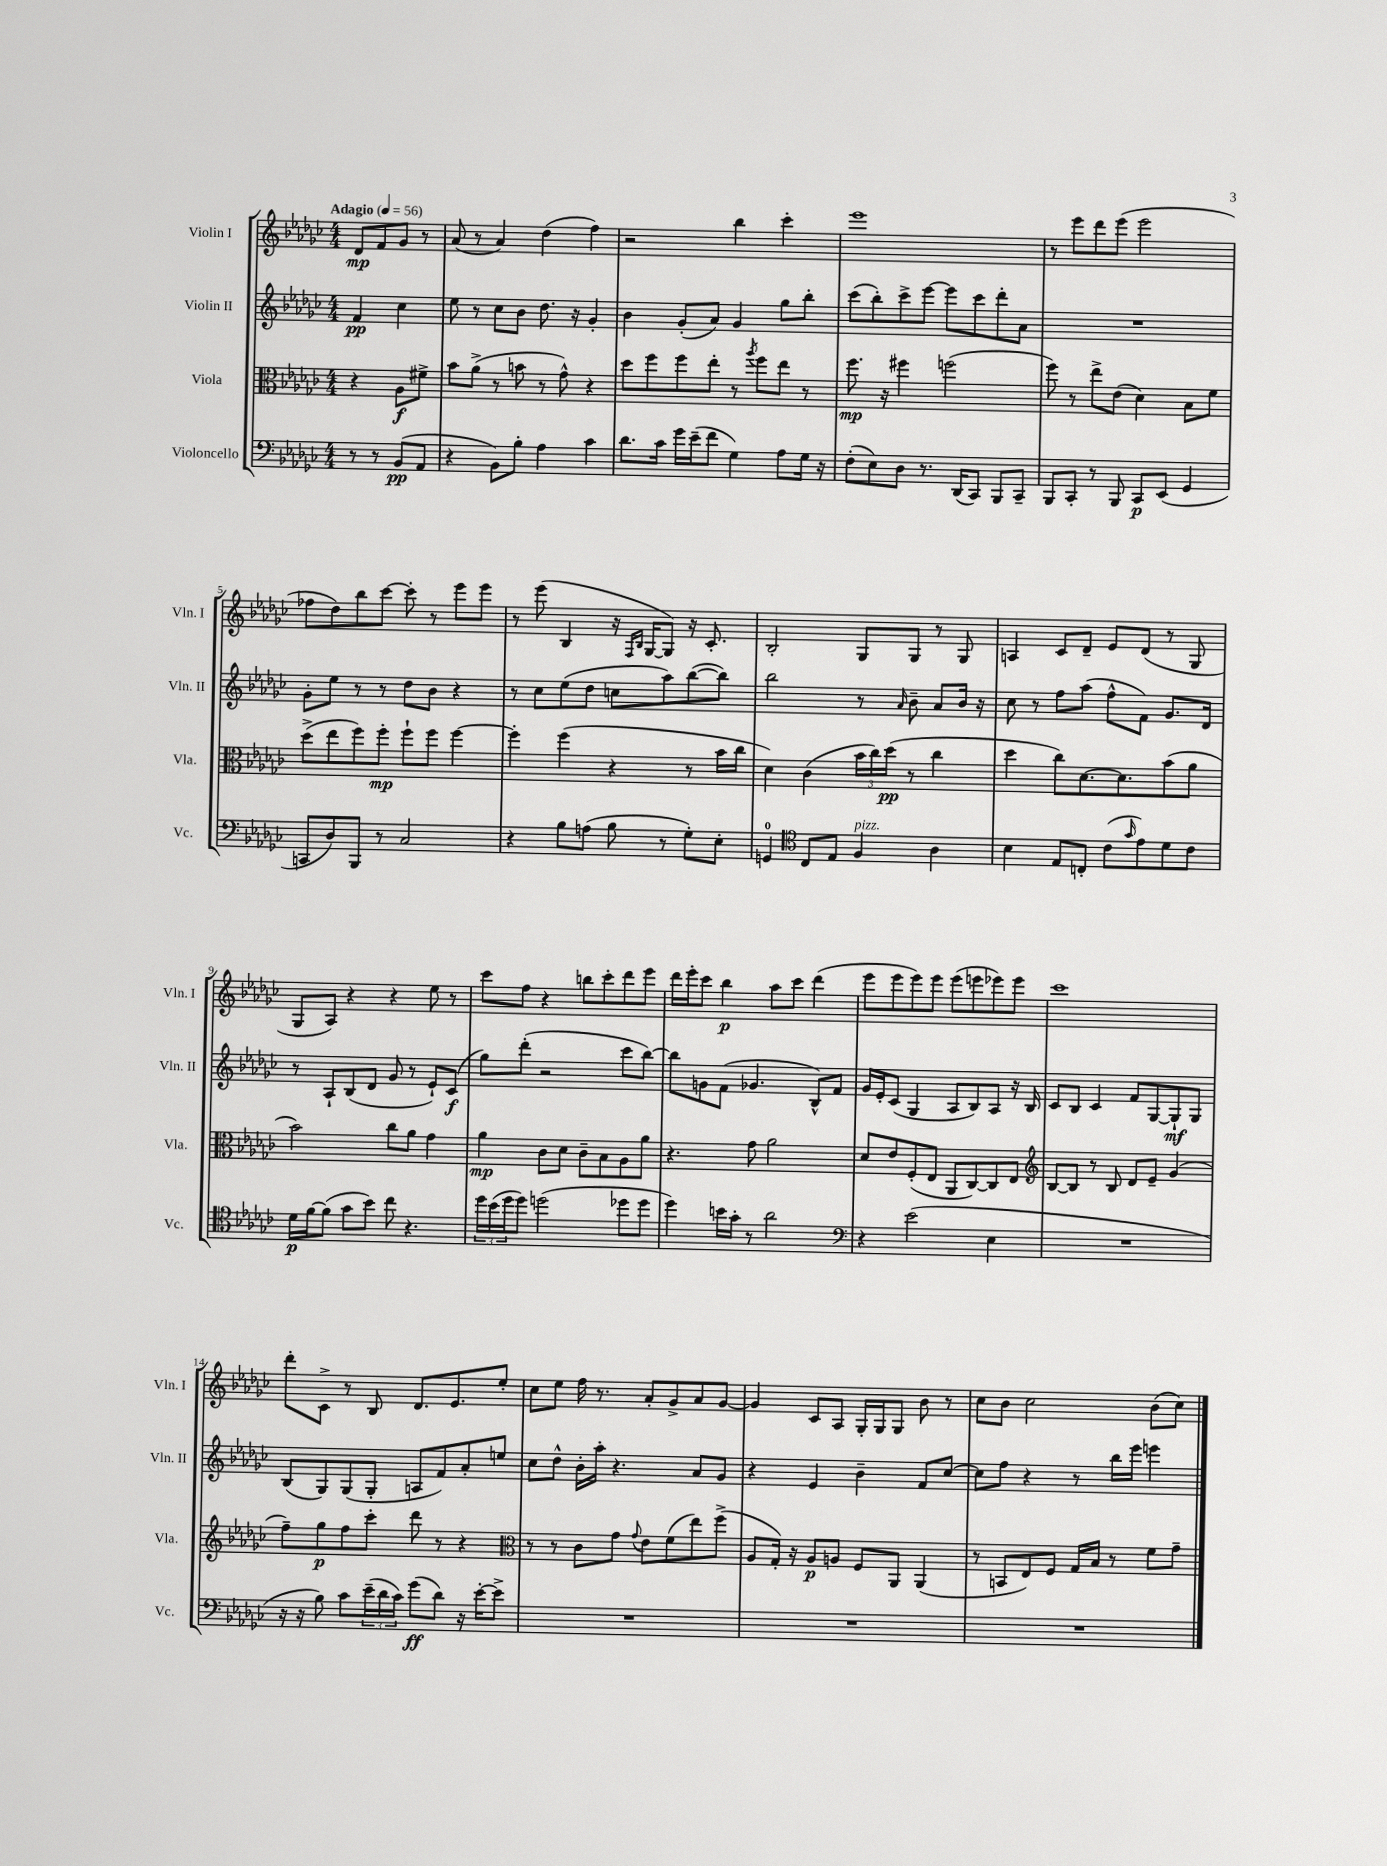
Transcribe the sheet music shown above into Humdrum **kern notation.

**kern	**dynam	**kern	**dynam	**kern	**dynam	**kern	**dynam
*part4	*part4	*part3	*part3	*part2	*part2	*part1	*part1
*staff4	*staff4	*staff3	*staff3	*staff2	*staff2	*staff1	*staff1
*I"Violoncello	*	*I"Viola	*	*I"Violin II	*	*I"Violin I	*
*I'Vc.	*	*I'Vla.	*	*I'Vln. II	*	*I'Vln. I	*
*clefF4	*	*clefC3	*	*clefG2	*	*clefG2	*
*k[b-e-a-d-g-c-]	*	*k[b-e-a-d-g-c-]	*	*k[b-e-a-d-g-c-]	*	*k[b-e-a-d-g-c-]	*
*M4/4	*	*M4/4	*	*M4/4	*	*M4/4	*
*MM56	*	*MM56	*	*MM56	*	*MM56	*
=	=	=	=	=	=	=	=
!	!	!	!	!	!	!LO:TX:a:B:t=Adagio	!
8r	.	4r	.	4f/	pp	8d-/L	mp
8r	.	.	.	.	.	8f/	.
(8BB-/L	pp	8A-\L	f	4cc-\	.	8g-/J	.
8AA-/J	.	8f#X^\J	.	.	.	8r	.
=1	=1	=1	=1	=1	=1	=1	=1
4r	.	8b-\L	.	8ee-\	.	(8a-/	.
.	.	(8a-^\J	.	8r	.	8r	.
8BB-\L)	.	8r	.	8cc-\L	.	4a-/)	.
8B-'\J	.	8bn\	.	8b-\J	.	.	.
4A-\	.	8r	.	8.dd-\	.	(4dd-\	.
.	.	8g-^^\)	.	.	.	.	.
.	.	.	.	16r	.	.	.
4c-\	.	4r	.	4g-'/	.	4ff\)	.
=2	=2	=2	=2	=2	=2	=2	=2
8.d-\L	.	8dd-\L	.	4b-\	.	2r	.
.	.	8ff\	.	.	.	.	.
16c-\Jk	.	.	.	.	.	.	.
16g-\LL	.	8ff\	.	(8g-'/L	.	.	.
(16e-~\J	.	.	.	.	.	.	.
8f\J	.	8ee-'\J	.	8a-/J)	.	.	.
4G-\)	.	8r	.	4g-/	.	4bb-\	.
.	.	8qaa-/	.	.	.	.	.
.	.	8ff\L	.	.	.	.	.
8A-\L	.	8ee-\J	.	8gg-\L	.	4ccc-'\	.
16G-\Jk	.	8r	.	8bb-'\J	.	.	.
16r	.	.	.	.	.	.	.
=3	=3	=3	=3	=3	=3	=3	=3
(8F'\L	.	8.ff\	mp	(8ccc-\L	.	1eee-	.
8E-\)	.	.	.	8bb-'\)	.	.	.
.	.	16r	.	.	.	.	.
8D-\J	.	4ff#X\	.	8ccc-^\	.	.	.
8.r	.	.	.	[8eee-\J	.	.	.
.	.	(2ffn\	.	8eee-\L]	.	.	.
(16DD-/KL	.	.	.	.	.	.	.
8CC-/J)	.	.	.	8ccc-\	.	.	.
8BBB-/L	.	.	.	8ddd-'\	.	.	.
8CC-~/J	.	.	.	8a-\J	.	.	.
=4	=4	=4	=4	=4	=4	=4	=4
8BBB-/L	.	8ff\)	.	1r	.	8r	.
8CC-'/J	.	8r	.	.	.	8eee-\L	.
8r	.	8ee-^\L	.	.	.	8ddd-\	.
8BBB-/	.	(8e-\J	.	.	.	(8eee-\J	.
8CC-/L	p	4d-\)	.	.	.	2eee-\	.
(8EE-/J	.	.	.	.	.	.	.
4GG-/	.	8B-\L	.	.	.	.	.
.	.	8f\J	.	.	.	.	.
!!LO:LB:g=z
=5	=5	=5	=5	=5	=5	=5	=5
8CCn/L	.	(8dd-^\L	.	8g-'\L	.	8ff-X\L	.
8D-/)	.	8ee-\	.	8ee-\J	.	8dd-\)	.
8BBB-/J	.	8ff\)	.	8r	.	8bb-\	.
8r	.	8ff'\J	mp	8r	.	[8ccc-\J	.
2C-/	.	8ff`\L	.	8dd-\L	.	8ccc-'\]	.
.	.	8ff\J	.	8b-\J	.	8r	.
.	.	[4ff\	.	4r	.	8eee-\L	.
.	.	.	.	.	.	8eee-\J	.
=6	=6	=6	=6	=6	=6	=6	=6
4r	.	4ff'\]	.	8r	.	8r	.
.	.	.	.	8cc-\L	.	(8eee-\	.
8B-\L	.	(4ff\	.	(8ee-\	.	4B-/	.
(8An\J	.	.	.	8dd-\J	.	.	.
8B-\	.	4r	.	8ccn\L	.	16r	.
.	.	.	.	.	.	16qqF/LL	.
.	.	.	.	.	.	16qqB-/JJ	.
.	.	.	.	.	.	[16G-/KL	.
8r	.	.	.	8aa-\)	.	8G-/J])	.
8G-'\L)	.	8r	.	([8bb-\	.	16r	.
.	.	.	.	.	.	8.c-'/	.
8E-'\J	.	16b-\LL	.	8bb-\J])	.	.	.
.	.	16cc-\JJ	.	.	.	.	.
=7	=7	=7	=7	=7	=7	=7	=7
4GGn/	.	4d-\)	.	2bb-\	.	2B-'/	.
*clefC4	*	*	*	*	*	*	*
8C-/L	.	(4c-\	.	.	.	.	.
8E-/J	.	.	.	.	.	.	.
!LO:TX:a:i:t=pizz.	!	!	!	!	!	!	!
4F/	.	24b-\LL	.	8r	.	8G-/L	.
.	.	24cc-\)	.	.	.	.	.
.	.	(24dd-\JJ	pp	.	.	.	.
.	.	.	.	16qqa-/	.	.	.
.	.	8r	.	8b-~\	.	8G-/J	.
4A-\	.	4cc-\	.	8a-/L	.	8r	.
.	.	.	.	16b-/Jk	.	8G-/	.
.	.	.	.	16r	.	.	.
=8	=8	=8	=8	=8	=8	=8	=8
4B-\	.	4dd-\	.	8cc-\	.	4An/	.
.	.	.	.	8r	.	.	.
8E-/L	.	8cc-\L)	.	8ff\L	.	8c-/L	.
8Cn'/J	.	[8.d-\	.	(8aa-\J	.	8d-~/J	.
(8c-\L	.	.	.	8ff^^\L	.	8e-/L	.
.	.	8.d-\]	.	.	.	.	.
16qqg-/	.	.	.	.	.	.	.
8e-\)	.	.	.	8f\J)	.	(8d-/J	.
8d-\	.	(8b-\	.	8.g-/L	.	8r	.
8c-\J	.	8a-\J	.	.	.	8G-/	.
.	.	.	.	16d-/Jk	.	.	.
!!LO:LB:g=z
=9	=9	=9	=9	=9	=9	=9	=9
16d-\LL	p	2b-\)	.	8r	.	8G-/L	.
[16f\J	.	.	.	.	.	.	.
(8f\J]	.	.	.	8A-`/L	.	8A-/J)	.
8g-\L	.	.	.	(8B-/	.	4r	.
8b-\J)	.	.	.	8d-/J	.	.	.
8cc-\	.	8cc-\L	.	8g-/	.	4r	.
4.r	.	8a-\J	.	8r	.	.	.
.	.	4g-\	.	8e-`/L)	.	8ee-\	.
.	.	.	.	(8c-/J	f	8r	.
=10	=10	=10	=10	=10	=10	=10	=10
24dd-\LL	.	4a-\	mp	8gg-\L)	.	8ccc-\L	.
(24b-\	.	.	.	.	.	.	.
24dd-\J	.	.	.	.	.	.	.
8dd-\J)	.	.	.	(8ddd-'\J	.	8ff\J	.
(2ddn\	.	8c-\L	.	2r	.	4r	.
.	.	8d-\J	.	.	.	.	.
.	.	8c-~\L	.	.	.	8bbn\L	.
.	.	8B-\	.	.	.	8ccc-'\	.
8dd-X\L	.	8A-\	.	8ccc-\L	.	8ddd-\	.
8dd-\J	.	8a-\J	.	[8bb-\J)	.	8eee-\J	.
=11	=11	=11	=11	=11	=11	=11	=11
4dd-\)	.	4.r	.	8bb-\L]	.	16ddd-\LL	.
.	.	.	.	.	.	16eee-'\J	.
.	.	.	.	8gn\	.	8ccc-\J	.
16bn\LL	.	.	.	(8f\J	.	4bb-\	p
16g-'\JJ	.	.	.	.	.	.	.
8r	.	8g-\	.	4.g-X/	.	.	.
2a-\	.	2a-\	.	.	.	8aa-\L	.
.	.	.	.	.	.	8ccc-\J	.
.	.	.	.	8B-^^/L)	.	(4ddd-\	.
.	.	.	.	8f/J	.	.	.
=12	=12	=12	=12	=12	=12	=12	=12
*clefF4	*	*	*	*	*	*	*
4r	.	8d-/L	.	16g-/LL	.	8eee-\L	.
.	.	.	.	16e-'/J	.	.	.
.	.	8e-/	.	(8c-/J	.	8eee-\	.
(2e-\	.	(8F'/	.	4G-/	.	8eee-\)	.
.	.	8E-/J	.	.	.	8eee-\J	.
.	.	8AA-/L	.	8A-/L	.	(8eee-\L	.
.	.	[8C-/)	.	8B-/)	.	8eeen\	.
4E-\	.	8C-/]	.	8A-/J	.	8eee-X\)	.
.	.	8E-/J	.	16r	.	8eee-\J	.
.	.	.	.	16B-/	.	.	.
=13	=13	=13	=13	=13	=13	=13	=13
*	*	*clefG2	*	*	*	*	*
1r	.	[8B-/L	.	8c-/L	.	1ccc-	.
.	.	8B-/J]	.	8B-/J	.	.	.
.	.	8r	.	4c-/	.	.	.
.	.	8B-/	.	.	.	.	.
.	.	8d-/L	.	8f/L	.	.	.
.	.	8e-~/J	.	[8G-/	.	.	.
.	.	(4g-/	.	8G-`/]	mf	.	.
.	.	.	.	8G-/J	.	.	.
!!LO:LB:g=z
=14	=14	=14	=14	=14	=14	=14	=14
16r	.	8ff~\L)	.	(8B-/L	.	8ddd-'\L	.
16r	.	.	.	.	.	.	.
8B-\)	.	8gg-\	p	8G-/)	.	8c-^\J	.
8c-\L	.	8ff\	.	(8G-/	.	8r	.
(24e-~\L	.	8ccc-'\J	.	8G-'/J	.	8B-/	.
24d-\	.	.	.	.	.	.	.
24c-\JJ)	.	.	.	.	.	.	.
(8g-\L	ff	8ddd-\	.	8An/L	.	8.d-/L	.
8d-\J)	.	8r	.	8f/)	.	.	.
.	.	.	.	.	.	8.e-/	.
16r	.	4r	.	8a-'/	.	.	.
[16e-'\KL	.	.	.	.	.	.	.
8e-^\J]	.	.	.	8een/J	.	8ee-'/J	.
=15	=15	=15	=15	=15	=15	=15	=15
*	*	*clefC3	*	*	*	*	*
1r	.	8r	.	8cc-\L	.	8cc-\L	.
.	.	8r	.	8dd-^^\J	.	8ee-\J	.
.	.	8c-\L	.	16b-'\LL	.	16ff\	.
.	.	.	.	16aa-'\JJ	.	8.r	.
.	.	8g-\J	.	4.r	.	.	.
.	.	8qqg-/	.	.	.	.	.
.	.	8e-\L	.	.	.	8a-'/L	.
.	.	(8f\	.	.	.	8g-^/	.
.	.	8ee-\)	.	8a-/L	.	8a-/	.
.	.	(8ff^\J	.	8g-/J	.	[8g-/J	.
=16	=16	=16	=16	=16	=16	=16	=16
1r	.	8A-/L	.	4r	.	4g-/]	.
.	.	16G-'/Jk)	.	.	.	.	.
.	.	16r	.	.	.	.	.
.	.	8A-/L	p	4e-/	.	8c-/L	.
.	.	8An/J	.	.	.	8A-/J	.
.	.	8F/L	.	4b-~\	.	16G-'/LL	.
.	.	.	.	.	.	16G-/J	.
.	.	8AA-/J	.	.	.	8G-/J	.
.	.	(4AA-/	.	8f/L	.	8b-\	.
.	.	.	.	[8cc-/J	.	8r	.
=17	=17	=17	=17	=17	=17	=17	=17
1r	.	8r	.	8cc-\L]	.	8cc-\L	.
.	.	8BBn/L	.	8ff\J	.	8b-\J	.
.	.	8E-/)	.	4r	.	2cc-\	.
.	.	8F/J	.	.	.	.	.
.	.	16G-/LL	.	8r	.	.	.
.	.	16B-/JJ	.	.	.	.	.
.	.	8r	.	16bb-\LL	.	.	.
.	.	.	.	16eee-\JJ	.	.	.
.	.	8f\L	.	4eeen\	.	(8b-\L	.
.	.	8g-~\J	.	.	.	8cc-\J)	.
==	==	==	==	==	==	==	==
*-	*-	*-	*-	*-	*-	*-	*-
